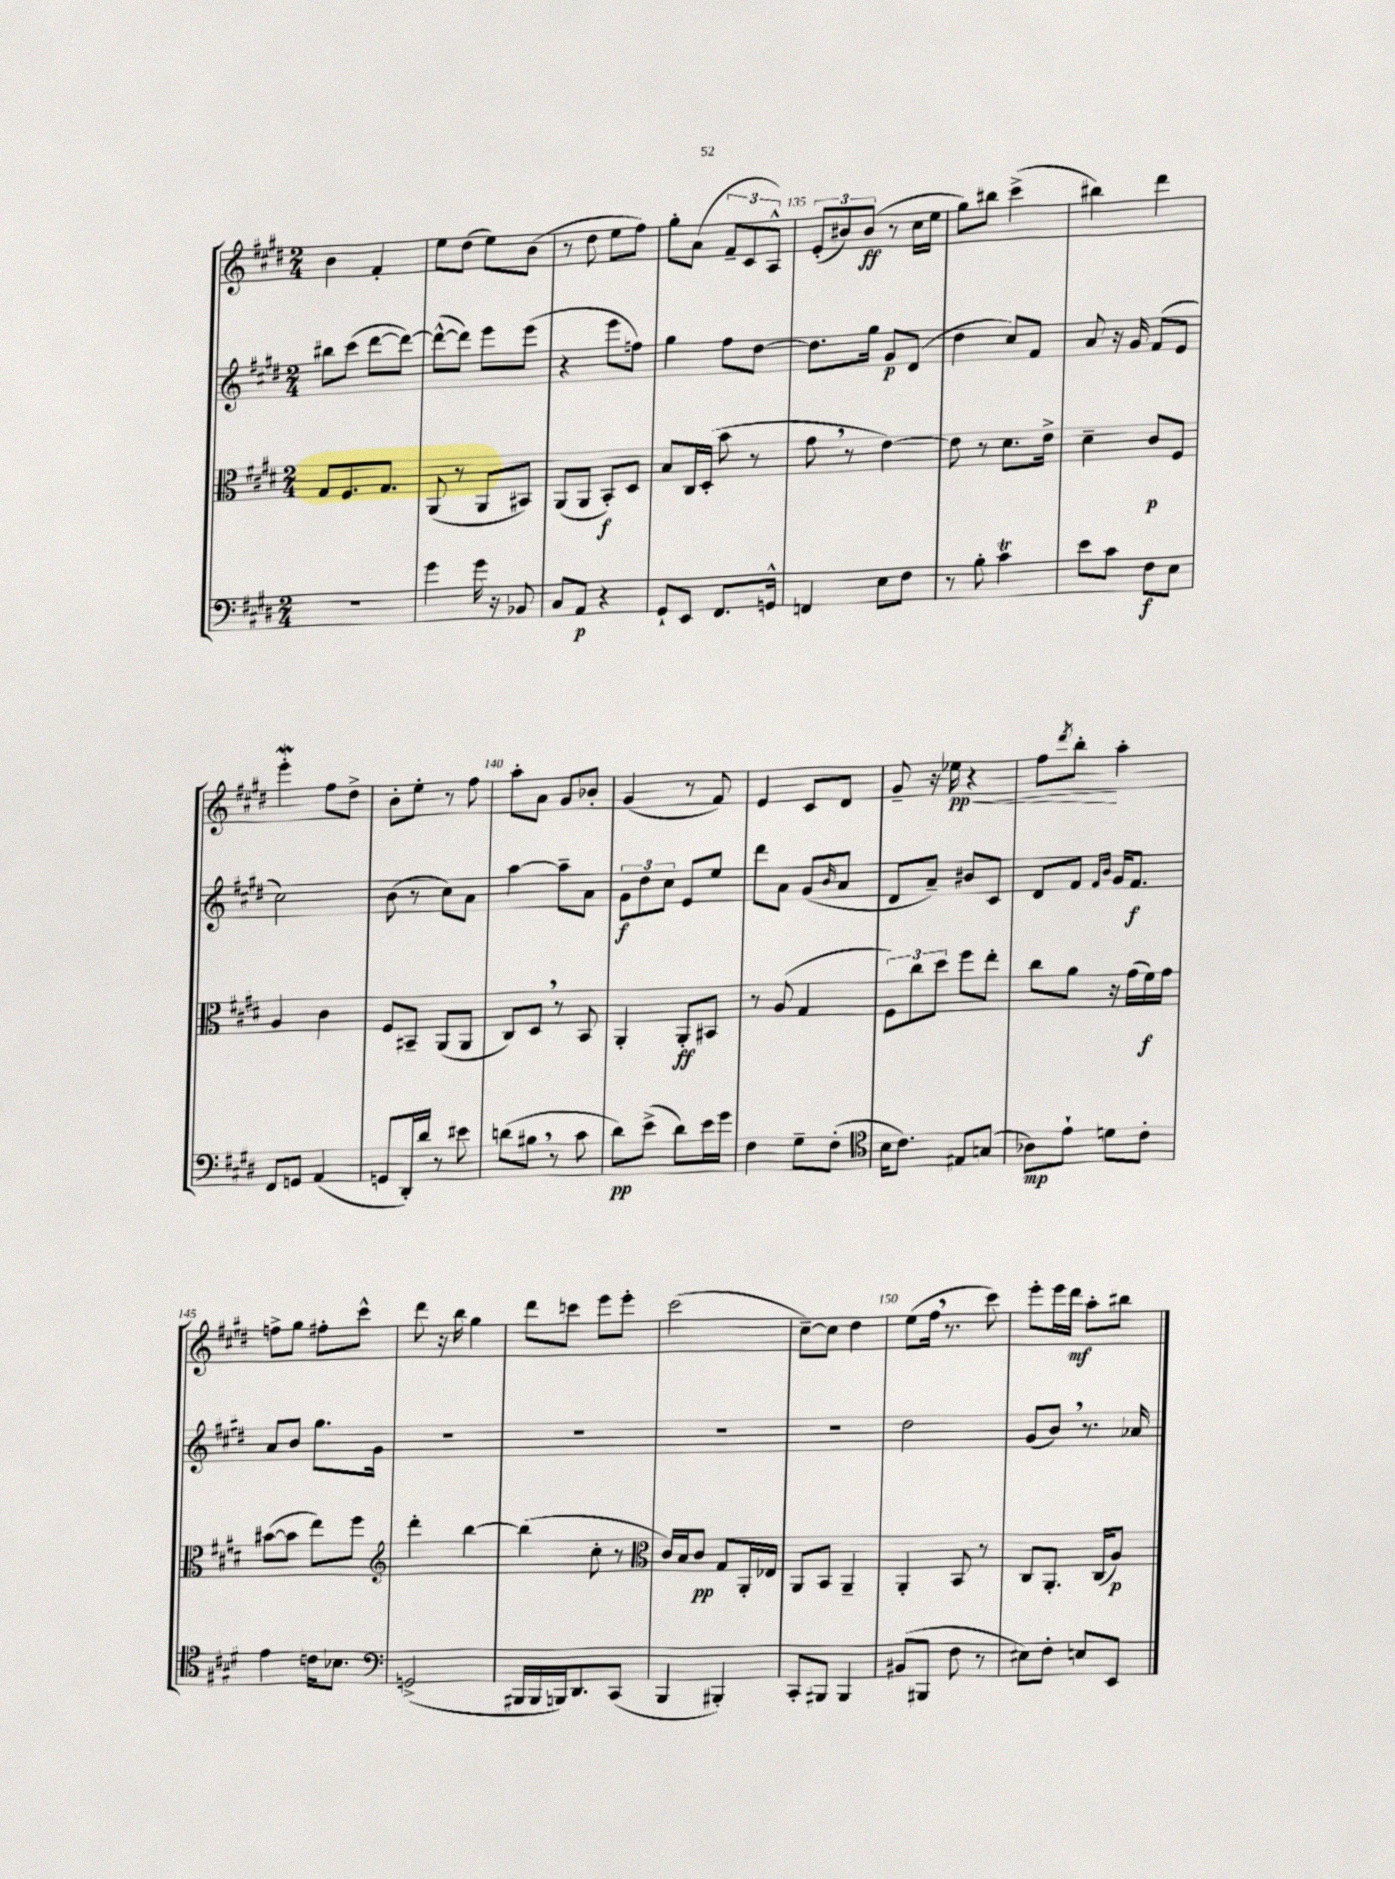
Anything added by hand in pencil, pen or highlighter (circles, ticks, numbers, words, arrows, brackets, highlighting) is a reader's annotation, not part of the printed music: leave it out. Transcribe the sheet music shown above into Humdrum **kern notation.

**kern	**dynam	**kern	**dynam	**kern	**dynam	**kern	**dynam
*part4	*part4	*part3	*part3	*part2	*part2	*part1	*part1
*staff4	*staff4	*staff3	*staff3	*staff2	*staff2	*staff1	*staff1
*clefF4	*	*clefC3	*	*clefG2	*	*clefG2	*
*k[f#c#g#d#]	*	*k[f#c#g#d#]	*	*k[f#c#g#d#]	*	*k[f#c#g#d#]	*
*M2/4	*	*M2/4	*	*M2/4	*	*M2/4	*
=131	=131	=131	=131	=131	=131	=131	=131
2r	.	8G#/L	.	8bb#X\L	.	4b\	.
.	.	8.F#/	.	(8ccc#\J	.	.	.
.	.	.	.	[8ddd#\L	.	4f#'/	.
.	.	8.G#/J	.	.	.	.	.
.	.	.	.	8ddd#\J_)	.	.	.
=132	=132	=132	=132	=132	=132	=132	=132
4g#\	.	(8AA/	.	(8ddd#^^\L_	.	8ee\L	.
.	.	8r	.	8ddd#\J])	.	(8dd#\J	.
16g#\	.	8AA/L	.	8eee\L	.	8ee\L)	.
16r	.	.	.	.	.	.	.
8BB-X/	.	8BB#X/J)	.	(8eee\J	.	(8b\J	.
=133	=133	=133	=133	=133	=133	=133	=133
8C#/L	.	(8AA/L	.	4r	.	8r	.
8AA/J	p	8AA/J	.	.	.	8dd#\	.
4r	.	8BB'/L)	f	8eee\L	.	8ee\L	.
.	.	8D#/J	.	8ffn\J)	.	8ff#\J)	.
=134	=134	=134	=134	=134	=134	=134	=134
8GG#`/L	.	8B/L	.	4gg#\	.	8gg#'\L	.
8EE/J	.	16C#/L	.	.	.	(8a\J	.
.	.	(16D#'/JJ	.	.	.	.	.
8.FF#/L	.	8b\	.	8ff#\L	.	12f#~/L	.
.	.	.	.	.	.	12c#/	.
.	.	8r	.	[8dd#\J	.	.	.
.	.	.	.	.	.	12A^^/J)	.
16GGn^^/Jk	.	.	.	.	.	.	.
=135	=135	=135	=135	=135	=135	=135	=135
4FFn/	.	8g#,\	.	8.dd#\L]	.	(12e'/L	.
.	.	.	.	.	.	12b#X/)	.
.	.	8r	.	.	.	.	.
.	.	.	.	.	.	(12b#/J	ff
.	.	.	.	16gg#\Jk	.	.	.
8E\L	.	[4e\)	.	8g#/L	p	8r	.
8F#\J	.	.	.	(8d#/J	.	16cc#\LL	.
.	.	.	.	.	.	16ee\JJ	.
=136	=136	=136	=136	=136	=136	=136	=136
8r	.	8e\]	.	4dd#\	.	8gg#\L)	.
8B'\	.	8r	.	.	.	8bb#X\J	.
4c#T\	.	8.d#\L	.	8cc#/L)	.	(4ccc#^\	.
.	.	.	.	8f#/J	.	.	.
.	.	16e^\Jk	.	.	.	.	.
=137	=137	=137	=137	=137	=137	=137	=137
8e\L	.	4d#~\	.	8a/	.	4bb#X\)	.
8c#\J	.	.	.	16r	.	.	.
.	.	.	.	16g#/	.	.	.
8F#\L	f	8c#/L	p	(8f#/L	.	4ddd#\	.
8E\J	.	8F#/J	.	8e/J	.	.	.
!!LO:LB:g=z
=138	=138	=138	=138	=138	=138	=138	=138
8FF#/L	.	4A/	.	2cc#\)	.	4eeew'\	.
8GGn/J	.	.	.	.	.	.	.
(4AA/	.	4c#\	.	.	.	8ff#\L	.
.	.	.	.	.	.	8dd#^\J	.
=139	=139	=139	=139	=139	=139	=139	=139
8GGn/L	.	8F#/L	.	(8b\	.	8b'\L	.
16DD#'/L)	.	8BB#X~/J	.	8r	.	8ee'\J	.
16d#/JJ	.	.	.	.	.	.	.
8r	.	(8AA/L	.	8cc#\L)	.	8r	.
8e#X\	.	8AA/J	.	8a\J	.	8ff#\	.
=140	=140	=140	=140	=140	=140	=140	=140
(8dn\L	.	8C#/L)	.	[4aa\	.	8aa'\L	.
8B#X,\J	.	8D#,/J	.	.	.	8a\J	.
8r	.	8r	.	8aa~\L]	.	8g#/L	.
8c#\	.	8BB/	.	8a\J	.	8b-X'/J	.
=141	=141	=141	=141	=141	=141	=141	=141
8d#\L)	pp	4AA'/	.	12g#\L	f	(4g#/	.
.	.	.	.	12dd#\	.	.	.
(8e^\J	.	.	.	.	.	.	.
.	.	.	.	12cc#\J	.	.	.
8d#\L)	.	8AA'/L	ff	8e/L	.	8r	.
16e\L	.	8BB#X/J	.	8ee/J	.	8f#/)	.
16g#\JJ	.	.	.	.	.	.	.
=142	=142	=142	=142	=142	=142	=142	=142
4F#\	.	8r	.	8ddd#\L	.	4e/	.
.	.	(8A/	.	8a\J	.	.	.
8G#~\L	.	4G#/	.	(8g#/L	.	8c#/L	.
.	.	.	.	16qqb/	.	.	.
(8F#'\J	.	.	.	8a/J	.	8d#/J	.
=143	=143	=143	=143	=143	=143	=143	=143
*clefC4	*	*	*	*	*	*	*
16B\KL	.	12F#\L)	.	8d#/L	.	8g#~/	.
8.c#\J)	.	.	.	.	.	.	.
.	.	12cc#\	.	.	.	.	.
.	.	.	.	8a~/J)	.	16r	.
.	.	12dd#\J	.	.	.	.	.
!	!	!	!	!	!	!	!LO:HP:b
.	.	.	.	.	.	16ee-X\	< pp
8E#X/L	.	8ff#\L	.	8b#X/L	.	4r	.
(8Gn/J	.	8ee'\J	.	8c#/J	.	.	.
=144	=144	=144	=144	=144	=144	=144	=144
8A-X\L)	mp	8cc#\L	.	8d#/L	.	8ff#\L	.
.	.	.	.	.	.	8qddd#/	.
8e`\J	.	8a\J	.	8f#/J	.	8bb'\J	.
.	.	.	.	16qqf#/LL	.	.	.
.	.	.	.	16qqb/JJ	.	.	.
8dn\L	.	16r	.	16g#/KL	.	4aa'\	[
.	.	(16g#\LL	.	8.f#/J	f	.	.
8c#'\J	.	16f#\)	f	.	.	.	.
.	.	16g#\JJ	.	.	.	.	.
!!LO:LB:g=z
=145	=145	=145	=145	=145	=145	=145	=145
4e\	.	([8b#X\L	.	8a/L	.	8ffn^\L	.
.	.	8b#\J]	.	8b/J	.	8gg#\J	.
16cn\KL	.	8ee\L)	.	8.gg#\L	.	8ff#X'\L	.
8.B-X\J	.	.	.	.	.	.	.
.	.	8ff#\J	.	.	.	8ccc#^^\J	.
.	.	.	.	16g#\Jk	.	.	.
=146	=146	=146	=146	=146	=146	=146	=146
*clefF4	*	*clefG2	*	*	*	*	*
(2GGn^/	.	4ddd#'\	.	2r	.	8ddd#\	.
.	.	.	.	.	.	16r	.
.	.	.	.	.	.	16bb\	.
.	.	[4bb\	.	.	.	4gg#\	.
=147	=147	=147	=147	=147	=147	=147	=147
16BBB#X/LL	.	(4bb\]	.	2r	.	8ddd#\L	.
16BBB#/	.	.	.	.	.	.	.
16BBBn/J)	.	.	.	.	.	8cccn\J	.
8.DD#/	.	.	.	.	.	.	.
.	.	8cc#'\	.	.	.	8eee\L	.
(8CC#/J	.	8r	.	.	.	8eee'\J	.
=148	=148	=148	=148	=148	=148	=148	=148
*	*	*clefC3	*	*	*	*	*
4BBB/	.	16c#/LL)	.	2r	.	(2ccc#\	.
.	.	16B/J	.	.	.	.	.
.	.	8c#/J	pp	.	.	.	.
4BBB#X'/)	.	8G#/L	.	.	.	.	.
.	.	16AA'/L	.	.	.	.	.
.	.	16E-X/JJ	.	.	.	.	.
=149	=149	=149	=149	=149	=149	=149	=149
8CC#'/L	.	8AA/L	.	2r	.	[8cc#~\L)	.
8BBB#X/J	.	8BB/J	.	.	.	8cc#\J]	.
4BBB#/	.	4AA~/	.	.	.	4dd#\	.
=150	=150	=150	=150	=150	=150	=150	=150
(8BB#X/L	.	4AA'/	.	2dd#\	.	(8ee\L	.
8BBB#X/J	.	.	.	.	.	16ff#,\Jk	.
.	.	.	.	.	.	8.r	.
8F#\	.	8BB/	.	.	.	.	.
8r	.	8r	.	.	.	8ccc#\)	.
=151	=151	=151	=151	=151	=151	=151	=151
8E#X\L)	.	8C#/L	.	(8g#/L	.	8eee'\L	.
8F#'\J	.	8.AA'/J	.	8b,/J)	.	16eee\L	.
.	.	.	.	.	.	16ddd#\JJ	mf
8En/L	.	.	.	8.r	.	8aa'\L	.
.	.	(16C#/KL	.	.	.	.	.
8EE/J	.	8A/J)	p	.	.	8bb#X\J	.
.	.	.	.	16a-X/	.	.	.
==	==	==	==	==	==	==	==
*-	*-	*-	*-	*-	*-	*-	*-
